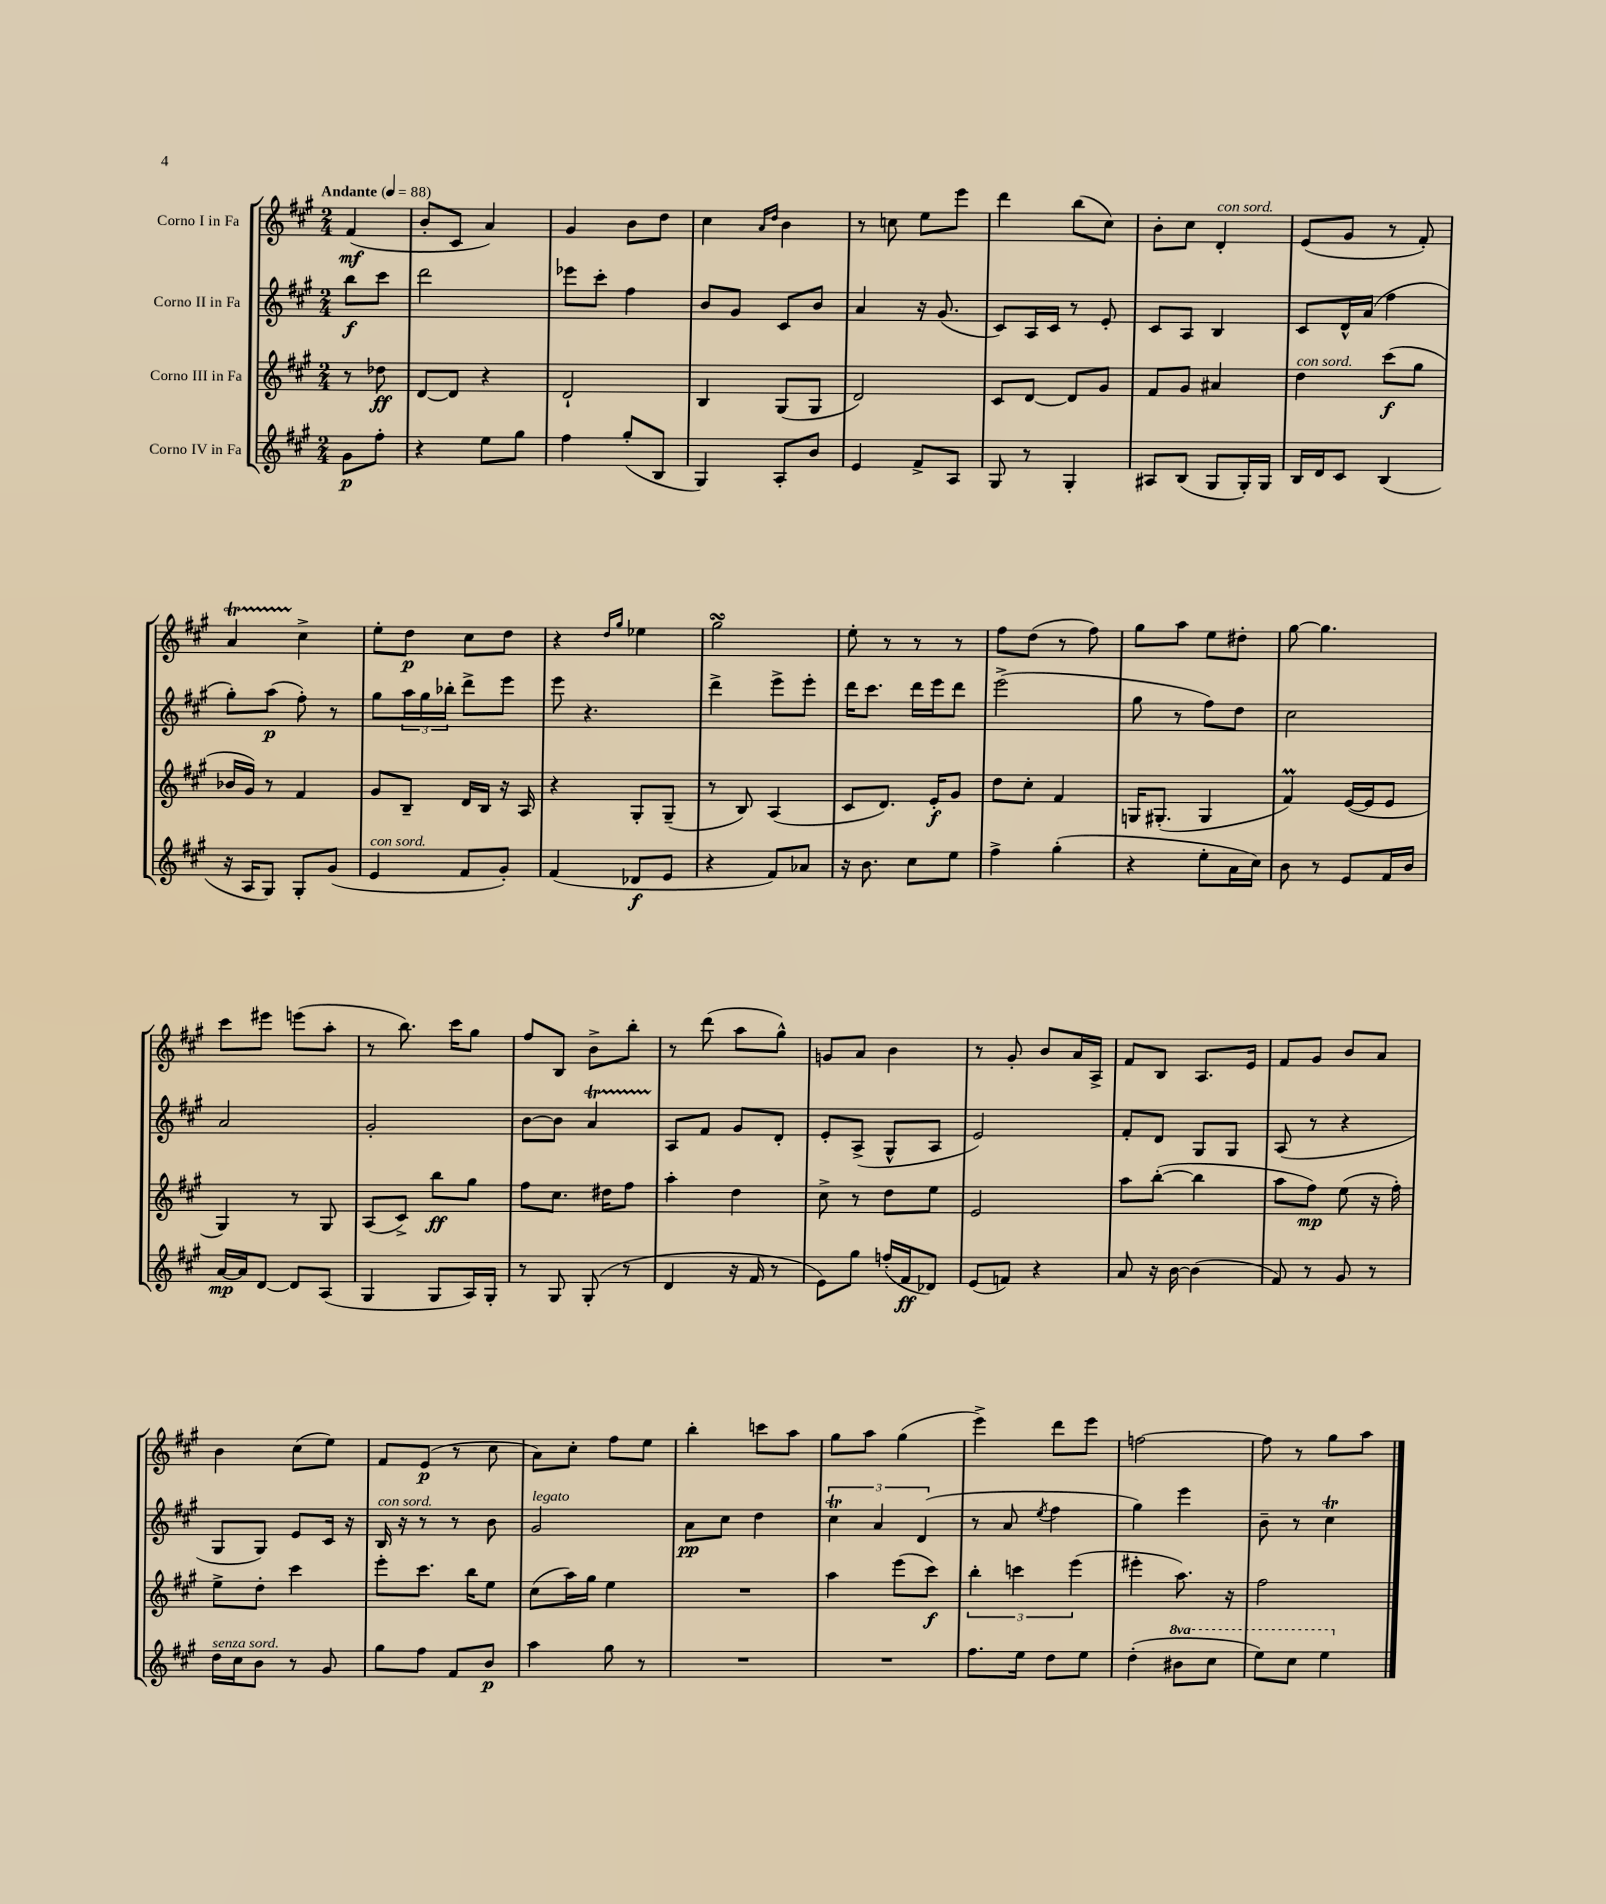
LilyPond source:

<<
\new StaffGroup <<
\new Staff = "s0" \with { instrumentName = "Corno I in Fa" } {
    \clef treble \key a \major \numericTimeSignature \time 2/4 \partial 4 \tempo "Andante" 4 = 88
    fis'4\mf( |
    b'8-. cis'8 a'4) |
    gis'4 b'8 d''8 |
    cis''4 \grace { a'16 d''16 } b'4 |
    r8 c''8 e''8 e'''8 |
    d'''4 b''8( cis''8) |
    b'8-. cis''8 d'4-.^\markup { \italic "con sord." } |
    e'8( gis'8 r8 fis'8-.) |
    a'4\startTrillSpan cis''4->\stopTrillSpan |
    e''8-. d''8\p cis''8 d''8 |
    r4 \grace { d''16 gis''16 } ees''4 |
    gis''2\turn |
    e''8-. r8 r8 r8 |
    fis''8 d''8( r8 fis''8) |
    gis''8 a''8 e''8 dis''8-. |
    gis''8~ gis''4. |
    cis'''8 eis'''8 e'''8( a''8-. |
    r8 b''8.) cis'''16 gis''8 |
    fis''8 b8 b'8-> b''8-. |
    r8 d'''8( a''8 gis''8-^) |
    g'8 a'8 b'4 |
    r8 gis'8-. b'8 a'16 a16-> |
    fis'8 b8 a8. e'16 |
    fis'8 gis'8 b'8 a'8 |
    b'4 cis''8( e''8) |
    fis'8 e'8\p( r8 cis''8 |
    a'8) cis''8-. fis''8 e''8 |
    b''4-. c'''8 a''8 |
    gis''8 a''8 gis''4( |
    e'''4->) d'''8 e'''8 |
    f''2~ |
    f''8 r8 gis''8 a''8 \bar "|." |
}
\new Staff = "s1" \with { instrumentName = "Corno II in Fa" } {
    \clef treble \key a \major \numericTimeSignature \time 2/4 \partial 4
    b''8\f cis'''8 |
    d'''2 |
    ees'''8 cis'''8-. fis''4 |
    b'8 gis'8 cis'8 b'8 |
    a'4 r16 gis'8.( |
    cis'8) a16 cis'16 r8 e'8-. |
    cis'8 a8 b4 |
    cis'8 d'16-^ a'16( fis''4 |
    gis''8-.) a''8\p( fis''8-.) r8 |
    gis''8 \tuplet 3/2 { a''16 gis''16 bes''16-. } d'''8-> e'''8 |
    e'''8 r4. |
    d'''4-> e'''8-> e'''8-. |
    d'''16 cis'''8. d'''16 e'''16 d'''8 |
    e'''2->( |
    gis''8 r8 fis''8) d''8 |
    cis''2 |
    a'2 |
    gis'2-. |
    b'8~ b'8 a'4\startTrillSpan |
    a8\stopTrillSpan fis'8 gis'8 d'8-. |
    e'8-. a8->( gis8-^ a8 |
    e'2) |
    fis'8-. d'8 gis8 gis8 |
    a8( r8 r4 |
    gis8 gis8) e'8 cis'16 r16 |
    b16^\markup { \italic "con sord." } r16 r8 r8 b'8 |
    gis'2^\markup { \italic "legato" } |
    a'8\pp cis''8 d''4 |
    \tuplet 3/2 { cis''4\trill a'4 d'4( } |
    r8 a'8 \acciaccatura { e''8 } fis''4 |
    gis''4) e'''4 |
    b'8-- r8 cis''4\trill \bar "|." |
}
\new Staff = "s2" \with { instrumentName = "Corno III in Fa" } {
    \clef treble \key a \major \numericTimeSignature \time 2/4 \partial 4
    r8 des''8\ff |
    d'8~ d'8 r4 |
    d'2-! |
    b4 gis8( gis8 |
    d'2) |
    cis'8 d'8~ d'8 gis'8 |
    fis'8 gis'8 ais'4 |
    d''4^\markup { \italic "con sord." } cis'''8\f( gis''8 |
    bes'16 gis'16) r8 fis'4 |
    gis'8 b8-- d'16 b16 r16 a16 |
    r4 gis8-. gis8--( |
    r8 b8) a4( |
    cis'8 d'8.) e'16-.\f gis'8 |
    d''8 cis''8-. fis'4 |
    g16 gis8.-.( gis4 |
    fis'4\prall) e'16~( e'16 e'8 |
    gis4) r8 gis8 |
    a8( cis'8->) b''8\ff gis''8 |
    fis''8 cis''8. dis''16 fis''8 |
    a''4-. d''4 |
    cis''8-> r8 d''8 e''8 |
    e'2 |
    a''8 b''8~-.( b''4 |
    a''8 fis''8\mp) e''8( r16 fis''16-.) |
    e''8-> d''8-. cis'''4 |
    e'''8-. cis'''8. b''16 e''8 |
    cis''8( a''16) gis''16 e''4 |
    R2 |
    a''4 e'''8( cis'''8\f) |
    \tuplet 3/2 { b''4-. c'''4 e'''4( } |
    eis'''4-. a''8.) r16 |
    fis''2 \bar "|." |
}
\new Staff = "s3" \with { instrumentName = "Corno IV in Fa" } {
    \clef treble \key a \major \numericTimeSignature \time 2/4 \set Staff.ottavationMarkups = #ottavation-simple-ordinals \partial 4
    gis'8\p fis''8-. |
    r4 e''8 gis''8 |
    fis''4 gis''8-.( b8 |
    gis4) a8-. b'8 |
    e'4 fis'8-> a8 |
    gis8 r8 gis4-. |
    ais8 b8( gis8 gis16-.) gis16 |
    b16 d'16 cis'8 b4( |
    r16 a16 gis8) gis8-. gis'8( |
    e'4^\markup { \italic "con sord." } fis'8 gis'8-.) |
    fis'4( des'8\f e'8 |
    r4 fis'8) aes'8 |
    r16 b'8. cis''8 e''8 |
    fis''4-> gis''4-.( |
    r4 e''8-. a'16 cis''16) |
    b'8 r8 e'8 fis'16 b'16 |
    a'16~\mp a'16 d'8~ d'8 a8( |
    gis4 gis8 a16) gis16-. |
    r8 gis8 gis8-.( r8 |
    d'4 r16 fis'16 r8 |
    e'8) gis''8 f''16-.( fis'16\ff des'8) |
    e'8( f'8) r4 |
    a'8 r16 b'16~ b'4( |
    fis'8) r8 gis'8 r8 |
    d''16^\markup { \italic "senza sord." } cis''16 b'8 r8 gis'8 |
    gis''8 fis''8 fis'8 b'8\p |
    a''4 gis''8 r8 |
    R2 |
    R2 |
    fis''8. e''16 d''8 e''8 |
    d''4-.( \ottava #1 bis''8 cis'''8 |
    e'''8) cis'''8 e'''4 \ottava #0 \bar "|." |
}
>>
>>
\layout { \context { \Score \remove "Bar_number_engraver" } }
